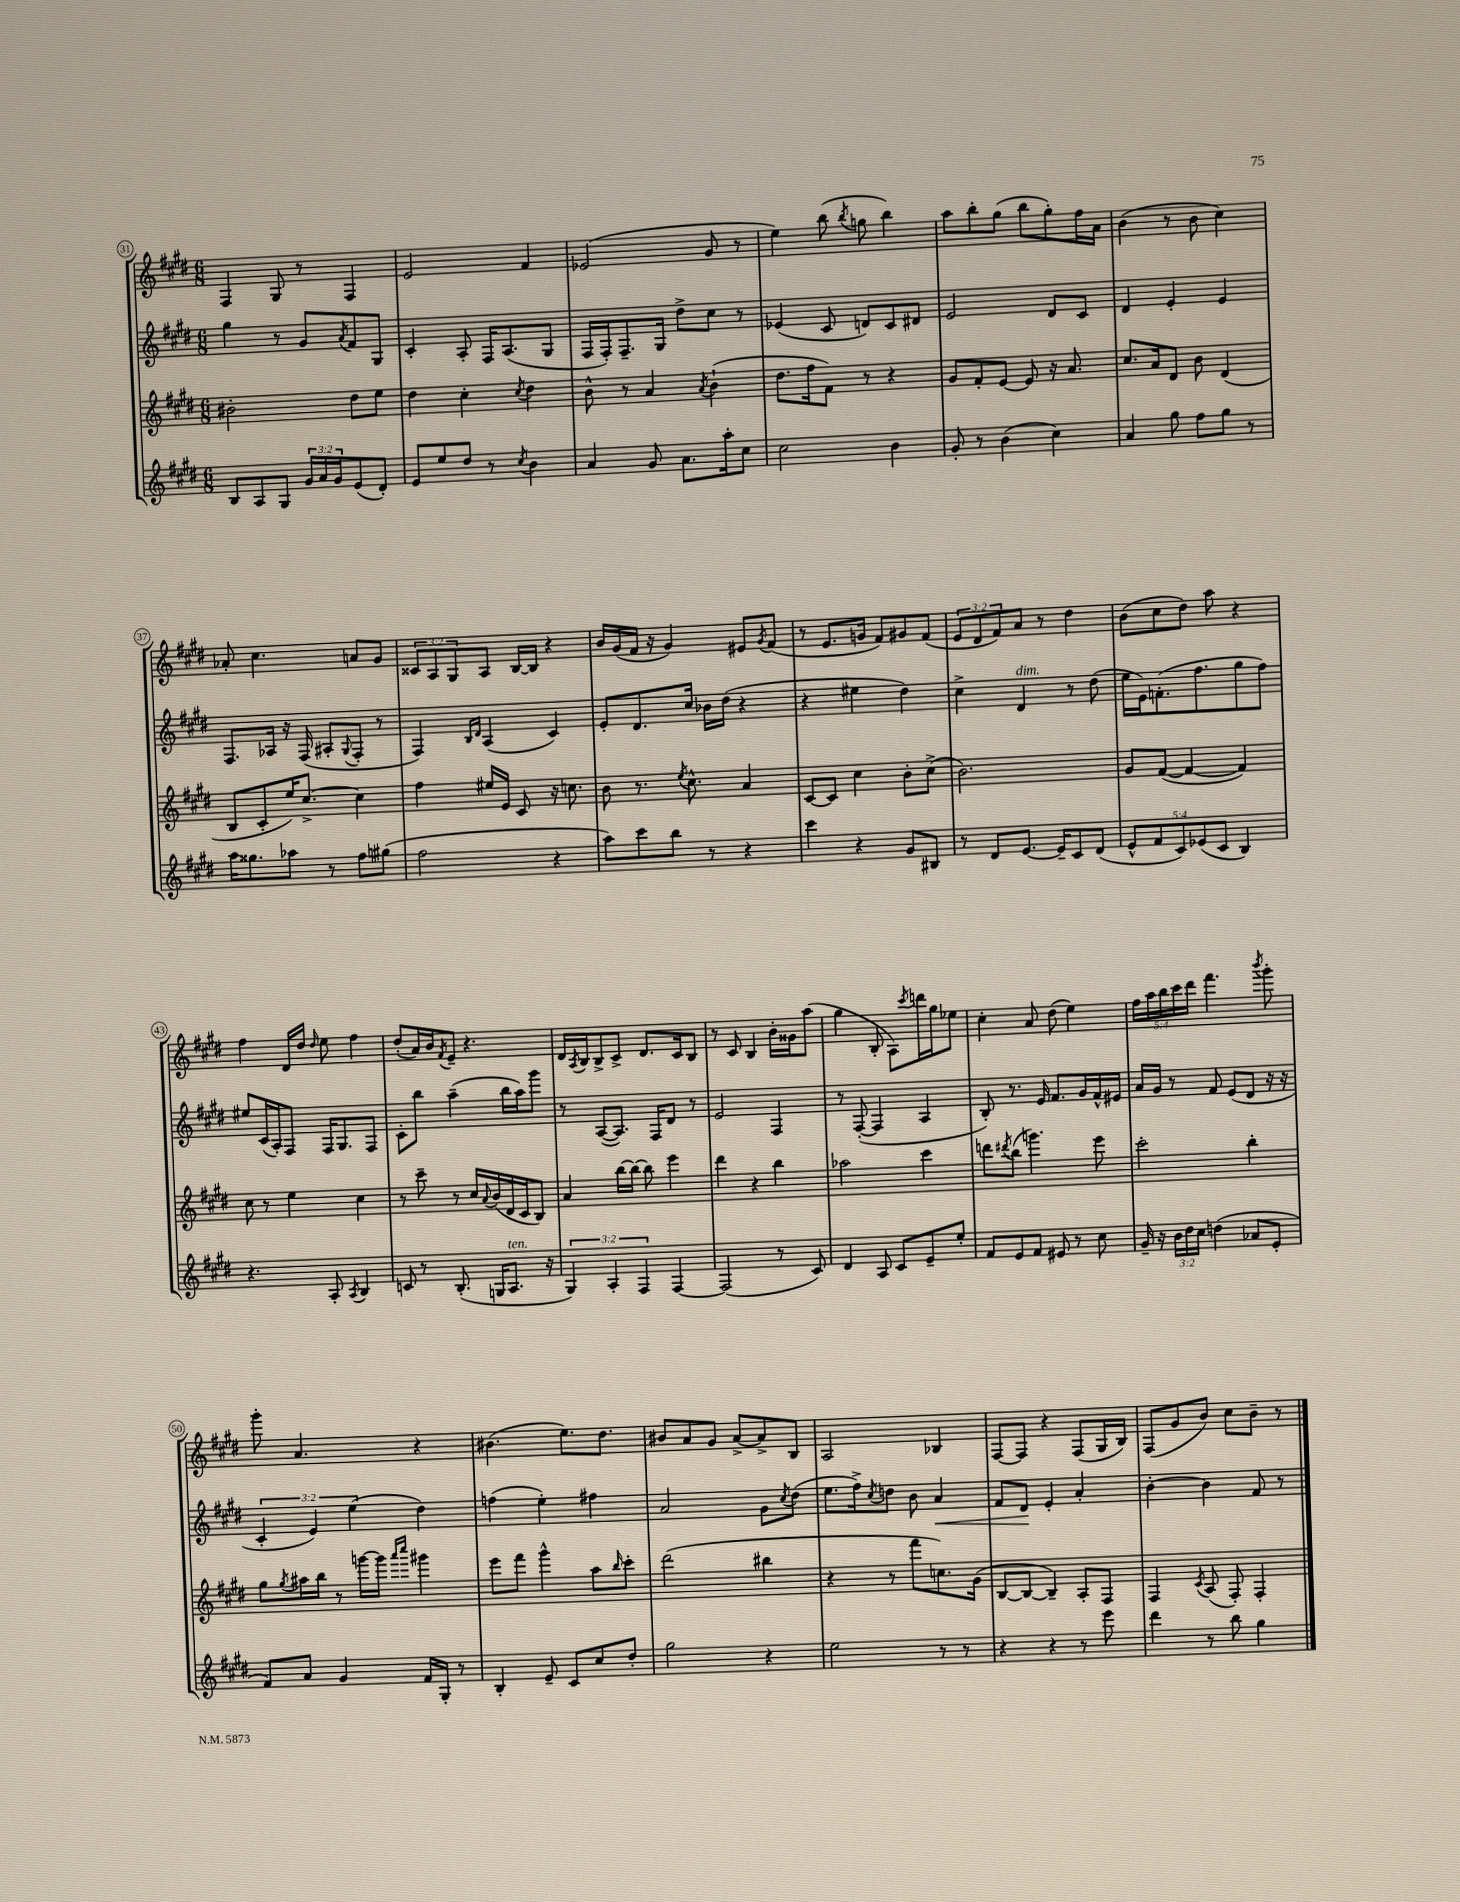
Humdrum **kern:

**kern	**kern	**kern	**kern
*staff4	*staff3	*staff2	*staff1
*clefG2	*clefG2	*clefG2	*clefG2
*k[f#c#g#d#]	*k[f#c#g#d#]	*k[f#c#g#d#]	*k[f#c#g#d#]
*M6/8	*M6/8	*M6/8	*M6/8
8B/L	2b#'\	4gg#\	4F#/
8A/	.	.	.
8G#/J	.	8r	8G#/
24g#/LL	.	8g#/L	8r
24a/	.	.	.
24g#/J	.	.	.
.	.	8qa/	.
(8e/	8dd#\L	8f#/	4F#/
8d#'/J)	8ee\J	8G#/J	.
=	=	=	=
8e/L	4dd#\	4c#'/	2e/
8ee/	.	.	.
8dd#/J	4cc#'\	8A'/	.
8r	.	16F#/LK	.
.	.	(8.A/	.
8qcc#/	8qcc#/	.	.
4b\	4dd#\	.	4f#/
.	.	8G#/J	.
=	=	=	=
4a/	8b^^\	16F#/LL	(2e-/
.	.	16F#'/J)	.
.	8r	8.F#~/	.
8g#/	4a/	.	.
.	.	16G#/Jk	.
8.a\L	.	8dd#^\L	.
.	8qa/	.	.
.	(4b`\	8cc#\J	8g#/
16aa'\k	.	.	.
8cc#\J	.	8r	8r
=	=	=	=
2cc#\	8.dd#\L	(4e-/	4ee\)
.	16ff#\k	.	.
.	8f#\J)	8c#/	(8bb\
.	.	.	8qbb/
.	8r	8d/L)	8gg\
4b\	4r	8c#/	4bb\)
.	.	8d#/J	.
=	=	=	=
8g#'/	8g#/L	2e/	8aa\L
8r	8f#'/	.	8bb'\
(4b\	[8e/J	.	(8gg#\J
.	8e/]	.	8bb\L
4cc#\)	16r	8d#/L	8gg#'\)
.	8.a/	.	.
.	.	8c#/J	16ff#\L
.	.	.	16a\JJ
=	=	=	=
4a/	8.cc#/L	4d#/	(4b\
.	16a/k	.	.
8gg#\	8d#/J	4e'/	8r
8ff#\L	8b\	.	8b\
8gg#\J	(4d#/	4e/	4cc#\)
8r	.	.	.
=	=	=	=
16aa\LK	8B/L	8.F#/L	8a-'/
8.gg##\	.	.	.
.	8c#'/	.	4.cc#\
.	.	16A-/Jk	.
8aa-\J	16ee/K)	16r	.
.	[8.cc#^/J	(16F#/	.
8r	.	8A#'/L	.
.	.	8qqG#/	.
8ff#\L	4cc#\]	8F#'/J	8a/L
(8gg#\J	.	8r	8g#/J
=	=	=	=
2ff#\	4ff#\	4F#/)	12c##/L
.	.	.	12A/
.	.	.	12G#/
.	.	16qqB/LL	.
.	.	16qqd#/JJ	.
.	16ee#/LL	(4A/	8A/J
.	16e/JJ	.	.
.	8c#/	.	[16B/LL
.	.	.	16B/]JJ
4r	16r	4c#/)	4r
.	8.cc\	.	.
=	=	=	=
8aa\L)	8b\	8e'/L	16b/LL
.	.	.	(16g#/
8ccc#\	8.r	8.d#/	16f#/JJ
.	.	.	16r
8bb\J	.	.	4g#/)
.	8qee/	.	.
.	8.cc#^^\	16cc#/Jk	.
8r	.	16b-\LL	.
.	.	(16dd#\JJ	.
4r	4a/	4r	8e#/L
.	.	.	8qg#/
.	.	.	(8f#/J
=	=	=	=
4ccc#\	[8c#/L	4r	8r
.	8c#/]J	.	8.e/L
4r	4cc#\	4ee#\	.
.	.	.	16g/Jk
.	.	.	8f#/L)
8g#/L	8b'\L	4dd#\)	8g#/
8B#/J	(8cc#^\J	.	(8f#/J
=	=	=	=
8r	2.b\)	4cc#^\	12e/L
.	.	.	12d#/
8d#/L	.	.	.
.	.	.	12f#/)
[8.e/J	.	4d#/	8a/J
.	.	.	8r
16e~/]LK	.	.	.
8c#/	.	8r	4dd#\
(8d#/J	.	(8dd#\	.
=	=	=	=
10e^^/L	8g#/L	16ee\LL	(8b\L
.	.	16e\J)	.
10f#/	.	.	.
.	([8f#/J	(8.f'\	8cc#\
10c#/)	.	.	.
.	4f#/_	.	8dd#\J)
(10e-/	.	.	.
.	.	8.ff#\	.
.	.	.	8aa\
10c#/J	.	.	.
4B/)	4f#/])	8gg#\	4r
.	.	8ff#\J)	.
=	=	=	=
4.r	8cc#\	8ee#/L	4ff#\
.	8r	(16c#/L	.
.	.	16A'/J)	.
.	4ee\	8F#/J	16d#/LL
.	.	.	16dd#/JJ
.	.	.	16qqdd#/
8A'/	.	16F#/LK	8ee\
.	.	8.G#/	.
8qA/	.	.	.
4B/	4cc#\	.	4ff#\
.	.	8F#/J	.
=	=	=	=
8c/	8r	8c#'\L	(8dd#'/L
8r	8ccc#~\	8bb\J	16a/L)
.	.	.	16b/J
.	.	.	8qf#/
(8.B'/	8r	(4aa~\	8e~/J
.	16cc#/LL	.	4.r
.	8qqa/	.	.
16G/LK	(16b/	.	.
8.A/J	16d#/	16bb\LL	.
.	16c#/J	16aa\J)	.
.	8B/J)	8ggg#\J	.
16r	.	.	.
=	=	=	=
6G#/)	4a/	8r	16d#/LL
.	.	.	8qA/
.	.	.	16B/J
.	.	([8A/L	8B^/
6A'/	.	.	.
.	[16bb\LL	8.A/]J)	8c#^/J
.	16bb\_JJ	.	.
6F#/	.	.	.
.	8bb\]	.	8.d#/L
.	.	16F#/LK	.
[4F#/	4eee\	8d#/J	.
.	.	.	16c#/k
.	.	8r	8B/J
=	=	=	=
(2F#/]	4ddd#\	2e/	8r
.	.	.	8c#/
.	4r	.	4B/
8r	4bb\	4F#/	16b'\LL
.	.	.	16g##\J
8c#/)	.	.	(8aa\J
=	=	=	=
4d#/	2aa-\	8r	4gg#\
.	.	([8F#'/	.
8A/	.	4F#/]	8B'/
8c#/L	.	.	8A\L)
.	.	.	8qccc#/
8e~/	4ccc#\	4A/	16ddd\L
.	.	.	16gg#\J
8ee'/J	.	.	8ee-\J
=	=	=	=
8f#/L	8ddd\L	8B'/)	4cc#'\
.	8qddd#/	.	.
8e/	(8bb\J	8.r	.
8f#/J	4.ggg\)	.	8a/
.	.	16e/	.
8e#/	.	8.f#/L	(8dd#\
8r	.	.	4ee\)
.	.	16g#/L	.
8cc#\	8eee\	16f#^^/	.
.	.	16e#/JJ	.
=	=	=	=
16g#~/	2ccc#'\	16a/LL	20ff#\LL
.	.	.	20aa\
16r	.	16g#/JJ	.
.	.	.	20bb\
24b\LL	.	8r	.
.	.	.	20ccc#\
24dd#\	.	.	.
.	.	.	20ddd#\JJ
24cc#\JJ	.	.	.
(4dd\	.	8f#/	4.fff#\
.	.	(8e/L	.
8a-/L	4bb'\	8d#/J	.
.	.	.	8qbbb/
8e'/J	.	16r	8ggg#'\
.	.	16r	.
=	=	=	=
8f#/L)	8gg#\L	6c#'/	8ggg#'\
.	8qgg#/	.	.
8a/J	16aa#\L	.	4.a/
.	.	6e/)	.
.	16bb\JJ	.	.
4g#/	8r	.	.
.	.	(6ee\	.
.	[16ggg\LL	.	.
.	16ggg\]JJ	.	.
.	16qqaaa/LL	.	.
.	16qqcccc#/JJ	.	.
16f#/LL	4ggg#\	4dd#\)	4r
16G#'/JJ	.	.	.
8r	.	.	.
=	=	=	=
4B'/	8eee\L	(4ff\	(4.b#\
.	8fff#\J	.	.
8e~/	4ggg#^^\	4ee'\)	.
8c#/L	.	.	8.ee\L)
8cc#/	8aa\L	4ff#\	.
.	.	.	8.dd#\J
.	16qqbb/	.	.
8dd#'/J	8ccc#'\J	.	.
=	=	=	=
2gg#\	(2ddd#\	2a/	8b#/L
.	.	.	8a/
.	.	.	8g#/J
.	.	.	[8a^/L
4r	4bb#\	8g#\L	8a^/]
.	.	8qcc#/	.
.	.	(8dd#\J	8B/J
=	=	=	=
2ee\	4r	8.ee\L	2A/
.	.	16ff#^\k)	.
.	.	8qcc#/	.
.	8r	8dd\J	.
.	8fff#\L	8b\	.
8r	8.cc\)	4a/	4B-/
8r	.	.	.
.	(16g#\Jk	.	.
=	=	=	=
4r	[8B/L	8f#/L	[8F#/L
.	8B/_J	8d#/J	8F#/]J
4r	4B~/])	4e'/	4r
8r	8A'/L	4a'/	(8F#/L
8eee\	8F#/J	.	16G#/L
.	.	.	16B/JJ)
=	=	=	=
4ddd#\	4F#/	[4b'\	(8F#/L
.	.	.	8g#/
.	8qc#/	.	.
8r	(8A/	4b\]	8b/J)
8bb\	8F#'/)	.	8cc#\L
4gg#\	4F#'/	8f#/	8b~\J
.	.	8r	8r
==	==	==	==
*-	*-	*-	*-
